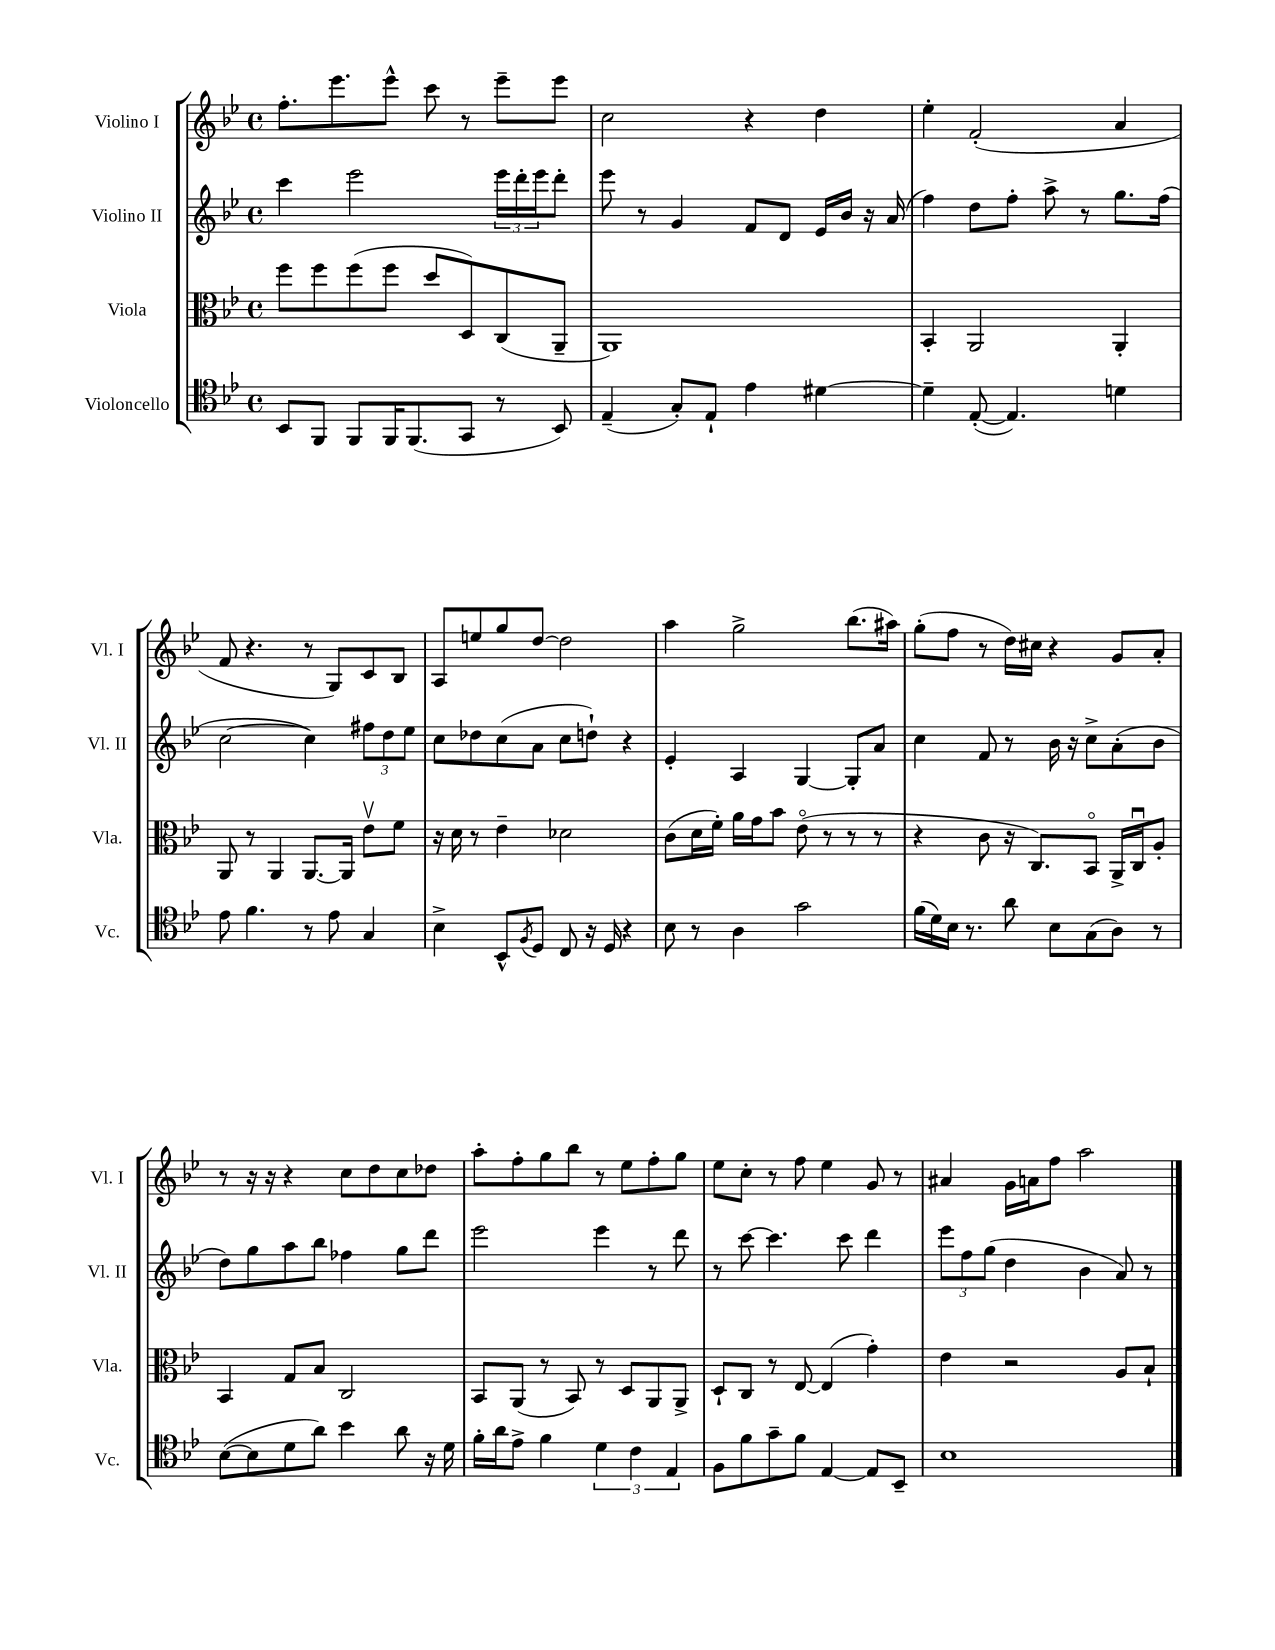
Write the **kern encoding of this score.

**kern	**kern	**kern	**kern
*part4	*part3	*part2	*part1
*staff4	*staff3	*staff2	*staff1
*I"Violoncello	*I"Viola	*I"Violino II	*I"Violino I
*I'Vc.	*I'Vla.	*I'Vl. II	*I'Vl. I
*clefC4	*clefC3	*clefG2	*clefG2
*k[b-e-]	*k[b-e-]	*k[b-e-]	*k[b-e-]
*M4/4	*M4/4	*M4/4	*M4/4
*met(c)	*met(c)	*met(c)	*met(c)
=72	=72	=72	=72
8BB-/L	8ff\L	4ccc\	8.ff'\L
8FF/J	8ff\	.	.
.	.	.	8.eee-\
8FF/L	(8ff\	2eee-\	.
16FF/K	8ff\J	.	8eee-^^\J
(8.FF/	.	.	.
.	8dd/L	.	8ccc\
8GG/J	8D/)	.	8r
8r	(8C/	24eee-\LL	8eee-~\L
.	.	24ddd'\	.
.	.	24eee-\J	.
8BB-/)	8AA~/J	8ddd'\J	8eee-\J
=73	=73	=73	=73
(4E-~/	1AA)	8eee-\	2cc\
.	.	8r	.
8G'/L)	.	4g/	.
8E-`/J	.	.	.
4e-\	.	8f/L	4r
.	.	8d/J	.
[4d#X\	.	16e-/LL	4dd\
.	.	16b-/JJ	.
.	.	16r	.
.	.	(16a/	.
=74	=74	=74	=74
4d#~\]	4BB-'/	4ff\)	4ee-'\
([8E-'/	2AA/	8dd\L	(2f'/
4.E-/])	.	8ff'\J	.
.	.	8aa^\	.
.	.	8r	.
4dn\	4AA'/	8.gg\L	4a/
.	.	(16ff\Jk	.
!!LO:LB:g=z
=75	=75	=75	=75
8e-\	8AA/	[2cc\	8f/
4.f\	8r	.	4.r
.	4AA/	.	.
8r	[8.AA/L	4cc\])	8r
8e-\	.	.	8G/L)
.	16AA/Jk]	.	.
4G/	8e-v\L	12ff#X\L	8c/
.	.	12dd\	.
.	8f\J	.	8B-/J
.	.	12ee-\J	.
=76	=76	=76	=76
4B-^\	16r	8cc\L	8A/L
.	16d\	.	.
.	8r	8dd-X\	8een/
8BB-^^/L	4e-~\	(8cc\	8gg/
8qF/	.	.	.
8D/J	.	8a\J	[8dd/J
8C/	2d-X\	8cc\L	2dd\]
16r	.	8ddn`\J)	.
16D/	.	.	.
4r	.	4r	.
=77	=77	=77	=77
8B-\	(8c\L	4e-'/	4aa\
8r	16d\L	.	.
.	16f'\JJ)	.	.
4A\	16a\LL	4A/	2gg^\
.	16g\J	.	.
.	8b-\J	.	.
2g\	(8e-\	[4G/	.
.	8r	.	.
.	8r	8G'/L]	(8.bb-\L
.	8r	8a/J	.
.	.	.	16aa#X\Jk)
=78	=78	=78	=78
(16f\LL	4r	4cc\	(8gg'\L
16d\)	.	.	.
16B-\JJ	.	.	8ff\J
8.r	.	.	.
.	8c\	8f/	8r
8a\	16r	8r	16dd\LL)
.	8.C/L)	.	16cc#X\JJ
8B-\L	.	16b-\	4r
.	.	16r	.
(8G\	8BB-/J	8cc^\L	.
8A\J)	16AA^/LL	(8a'\	8g/L
.	16Cu/J	.	.
8r	8A'/J	8b-\J	8a'/J
!!LO:LB:g=z
=79	=79	=79	=79
([8B-\L	4BB-/	8dd\L)	8r
8B-\]	.	8gg\	16r
.	.	.	16r
8d\	8G/L	8aa\	4r
8a\J)	8B-/J	8bb-\J	.
4b-\	2C/	4ff-X\	8cc\L
.	.	.	8dd\
8a\	.	8gg\L	8cc\
16r	.	8ddd\J	8dd-X\J
16d\	.	.	.
=80	=80	=80	=80
16f'\LL	8BB-/L	2eee-\	8aa'\L
16a\J	.	.	.
8e-^\J	(8AA/J	.	8ff'\
4f\	8r	.	8gg\
.	8BB-/)	.	8bb-\J
6d\	8r	4eee-\	8r
.	8D/L	.	8ee-\L
6c\	.	.	.
.	8AA/	8r	8ff'\
6E-/	.	.	.
.	8AA^/J	8ddd\	8gg\J
=81	=81	=81	=81
8F\L	8D`/L	8r	8ee-\L
8f\	8C/J	[8ccc\	8cc'\J
8g~\	8r	4.ccc\]	8r
8f\J	[8E-/	.	8ff\
[4E-/	(4E-/]	.	4ee-\
.	.	8ccc\	.
8E-/L]	4g'\)	4ddd\	8g/
8BB-~/J	.	.	8r
=82	=82	=82	=82
1B-	4e-\	12eee-\L	4a#X/
.	.	12ff\	.
.	.	(12gg\J	.
.	2r	4dd\	16g\LL
.	.	.	16an\J
.	.	.	8ff\J
.	.	4b-\	2aa\
.	8A/L	8a/)	.
.	8B-`/J	8r	.
==	==	==	==
*-	*-	*-	*-
